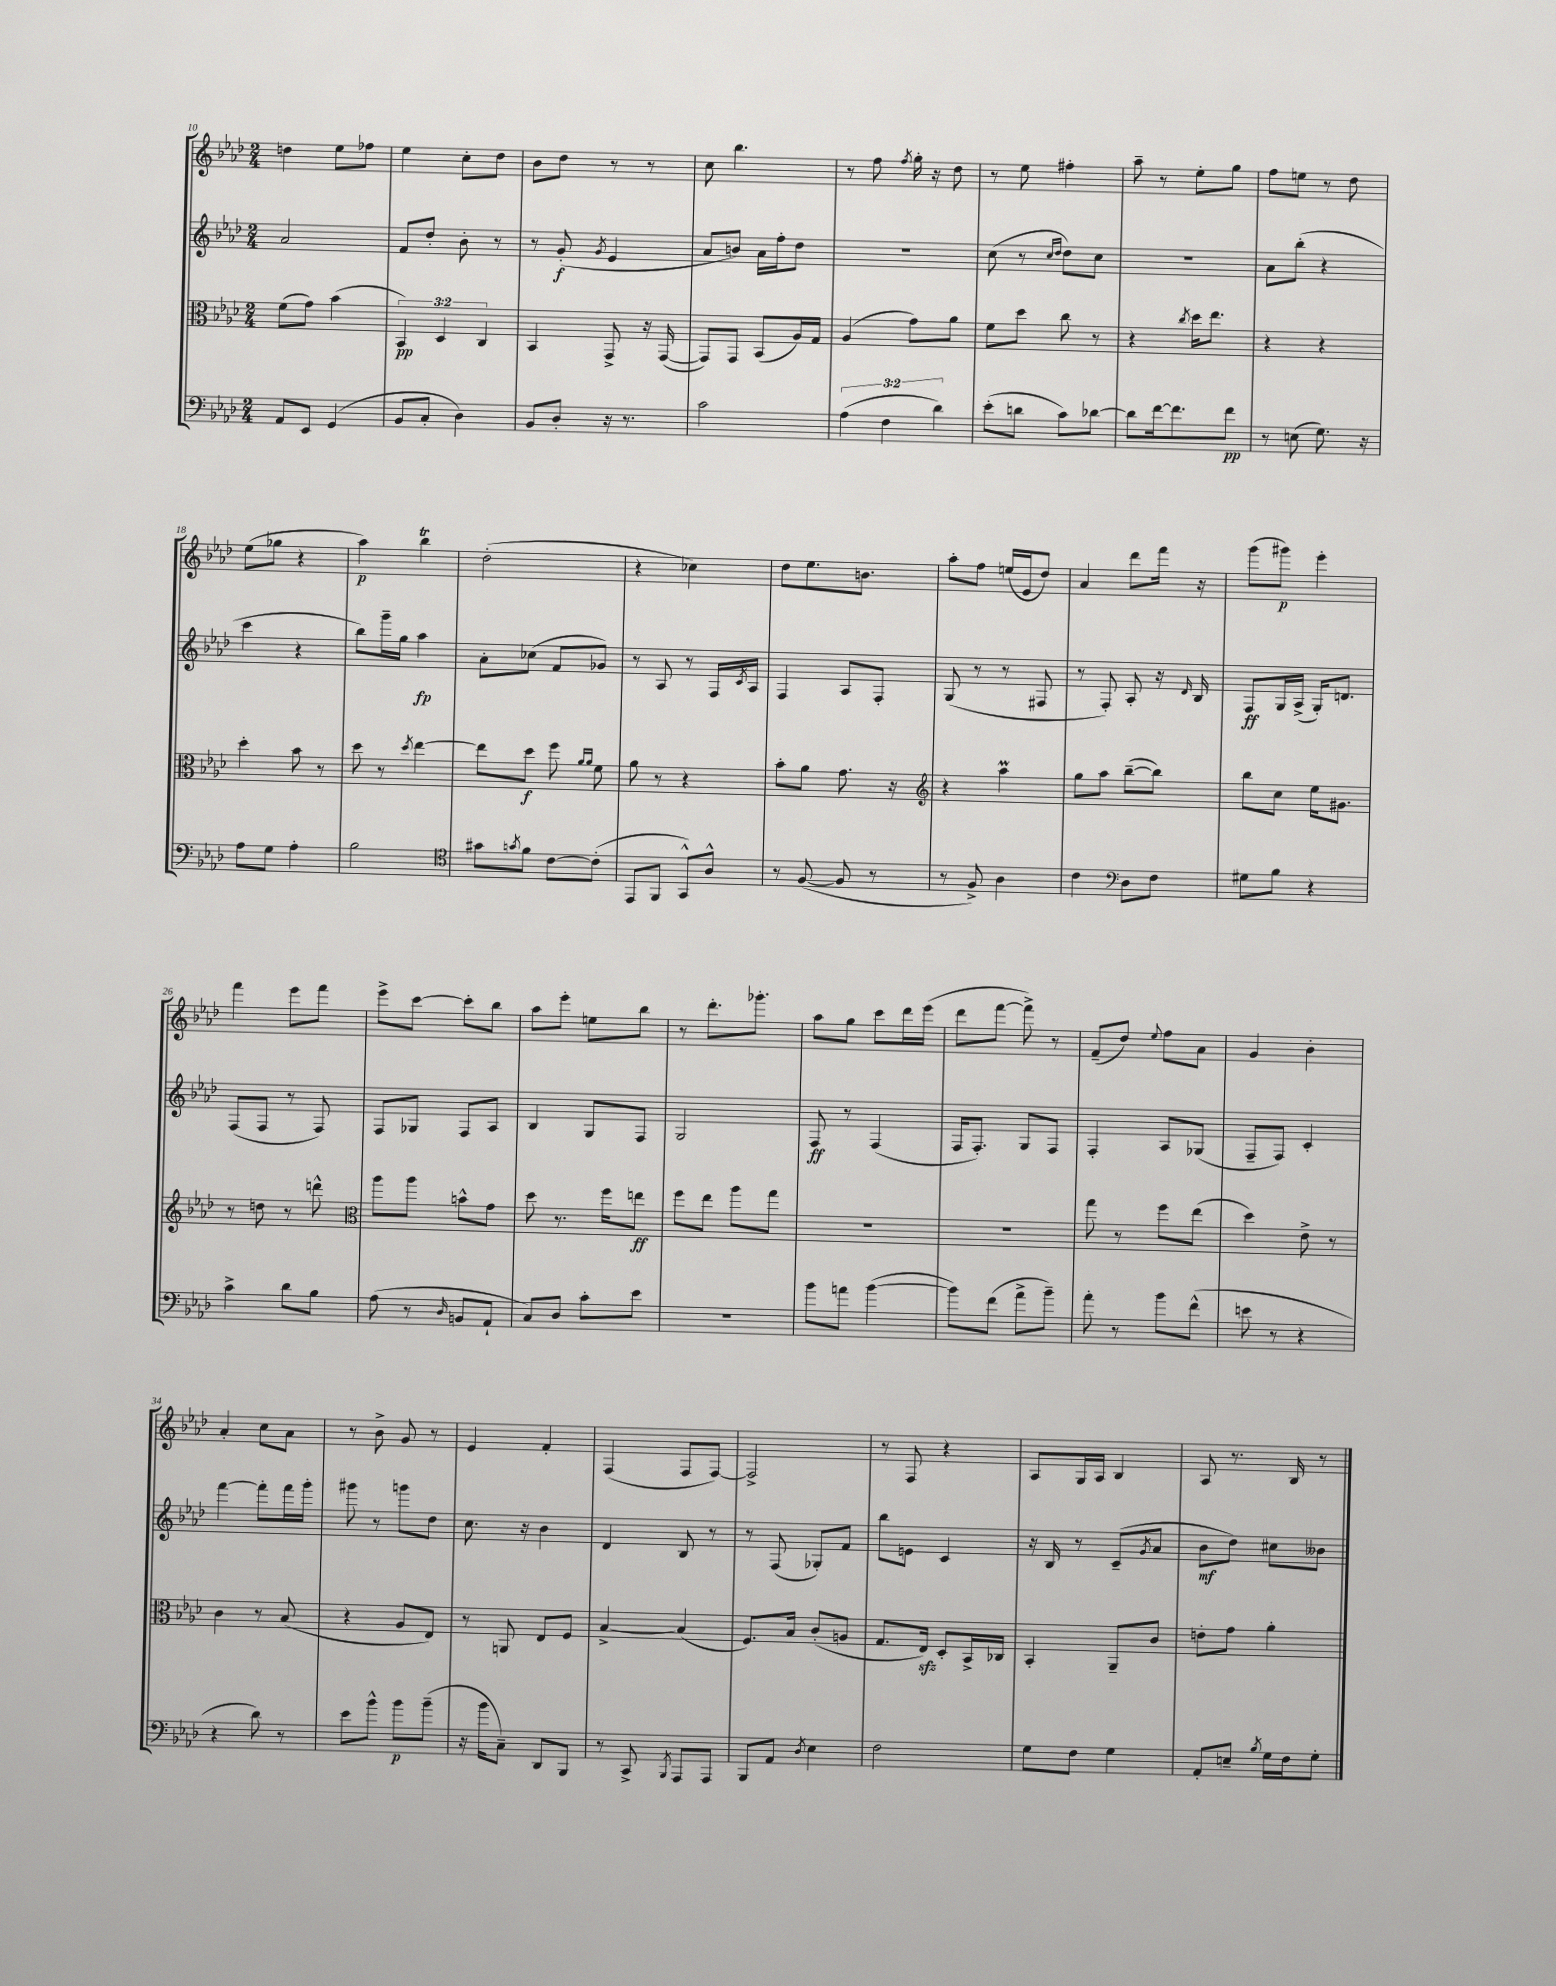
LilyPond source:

<<
\new StaffGroup <<
\new Staff = "s0" {
    \clef treble \key aes \major \numericTimeSignature \time 2/4
    d''4 ees''8 fes''8 |
    ees''4 c''8-. des''8 |
    bes'8 des''8 r8 r8 |
    c''8 bes''4. |
    r8 f''8 \acciaccatura { f''8 } g''16-. r16 des''8 |
    r8 ees''8 fis''4-. |
    aes''8-- r8 ees''8-. g''8 |
    f''8 e''8 r8 des''8 |
    ees''8( ges''8 r4 |
    aes''4\p) bes''4\trill |
    des''2-.( |
    r4 ces''4) |
    des''8 ees''8. b'8. |
    aes''8-. f''8 e''16( ees'16 des''8) |
    aes'4 des'''8 f'''16 r16 |
    g'''8( gis'''8\p) ees'''4-. |
    f'''4 ees'''8 f'''8 |
    ees'''8-> c'''8~ c'''8-. bes''8 |
    aes''8 ees'''8-. e''8 bes''8 |
    r8 des'''8.-. ges'''8.-. |
    aes''8 g''8 c'''8 des'''16 ees'''16( |
    des'''8 f'''8~ f'''8->) r8 |
    f'8--( des''8) \appoggiatura { ees''8 } f''8 aes'8 |
    g'4 bes'4-. |
    aes'4-. c''8 aes'8 |
    r8 bes'8-> g'8 r8 |
    ees'4 f'4-. |
    f4( f8 f8~) |
    f2-> |
    r8 f8 r4 |
    aes8 g16 aes16 bes4 |
    aes8 r8. bes16 r8 \bar "|." |
}
\new Staff = "s1" {
    \clef treble \key aes \major \numericTimeSignature \time 2/4
    aes'2 |
    f'8 des''8-. bes'8-. r8 |
    r8 g'8-.\f( \acciaccatura { g'8 } ees'4 |
    aes'8 b'8) aes'16 f''16-. des''8 |
    R2 |
    c''8( r8 \grace { c''16 des''16 } des''8) c''8 |
    R2 |
    aes'8 bes''8-.( r4 |
    c'''4 r4 |
    bes''8) g'''16-- g''16 aes''4\fp |
    aes'8-. ces''8( f'8 ges'8) |
    r8 aes8 r8 f16 \acciaccatura { c'8 } aes16 |
    f4 aes8 f8-. |
    g8( r8 r8 fis8 |
    r8 f8-.) aes8-. r16 \grace { des'16 } bes16 |
    f8\ff g16 aes16->( g16-.) d'8. |
    f8( f8 r8 f8) |
    f8 ges8 f8 aes8 |
    bes4 g8 f8 |
    g2 |
    f8\ff r8 f4( |
    f16 f8.-.) g8 f8 |
    f4-. aes8 ges8( |
    f8-- f8) c'4-. |
    f'''4~ f'''8-. f'''16 g'''16-. |
    gis'''8 r8 g'''8 des''8 |
    c''8. r16 bes'4 |
    des'4 bes8 r8 |
    r8 f8( ges8-.) f'8 |
    bes''8 e'8 c'4 |
    r16 bes16 r8 c'8--( \acciaccatura { g'8 } aes'8 |
    bes'8\mf des''8) cis''8 beses'8 \bar "|." |
}
\new Staff = "s2" {
    \clef alto \key aes \major \numericTimeSignature \time 2/4 \override Staff.TupletNumber.text = #tuplet-number::calc-fraction-text
    f'8( g'8) bes'4( |
    \tuplet 3/2 { bes,4\pp) des4 c4 } |
    bes,4 g,8-> r16 g,16~( |
    g,8) g,8 bes,8( aes16) g16 |
    aes4( g'8) aes'8 |
    f'8 des''8 c''8 r8 |
    r4 \acciaccatura { c''8 } des''16 ees''8. |
    r4 r4 |
    des''4-. bes'8 r8 |
    des''8 r8 \acciaccatura { des''8 } ees''4~ |
    ees''8 des''8\f f''8 \grace { aes'16 aes'16 } f'8 |
    aes'8 r8 r4 |
    bes'8-. aes'8 g'8. r16 |
    \clef treble r4 aes''4\prall |
    g''8 aes''8 bes''8~--( bes''8) |
    bes''8 c''8 ees''16 gis'8. |
    r8 d''8 r8 d'''8-^ |
    \clef alto aes''8 aes''8 b'8-^ g'8 |
    des''8 r8. f''16 e''8\ff |
    f''8 ees''8 aes''8 g''8 |
    R2 |
    R2 |
    g''8 r8 f''8 ees''8( |
    des''4) ees'8-> r8 |
    c'4 r8 bes8( |
    r4 aes8 ees8) |
    r8 a,8 ees8 f8 |
    bes4~-> bes4( |
    f8.) bes16 c'8-.( a8 |
    g8. ees16\sfz) des8-. bes,16-> ces16 |
    bes,4-. aes,8-- c'8 |
    e'8-. g'8 aes'4-. \bar "|." |
}
\new Staff = "s3" {
    \clef bass \key aes \major \numericTimeSignature \time 2/4 \override Staff.TupletNumber.text = #tuplet-number::calc-fraction-text
    aes,8 ees,8 g,4( |
    bes,8 c8-. des4) |
    bes,8 des8-. r16 r8. |
    c'2 |
    \tuplet 3/2 { aes4( f4 des'4) } |
    ees'8-.( d'8 c'8) des'8~ |
    des'8 f'16~ f'8. f'8\pp |
    r8 e8( g8.) r16 |
    aes8 g8 aes4-. |
    bes2 |
    \clef tenor gis'8 \acciaccatura { g'8 } f'8 c'8~ c'8-.( |
    ees,8 f,8 g,8-^) aes8-^ |
    r8 f8~( f8 r8 |
    r8 f8->) aes4 |
    c'4 \clef bass des8 f8 |
    gis8 bes8 r4 |
    c'4-> des'8 bes8 |
    aes8( r8 \grace { des16 } b,8 aes,8-! |
    c8) des8 c'8-. ees'8 |
    R2 |
    bes'8 a'8 bes'4~( |
    bes'8) f'8( aes'8-> bes'8--) |
    aes'8-. r8 bes'8 f'8-^( |
    e'8 r8 r4 |
    r4 des'8) r8 |
    ees'8 bes'8-^ bes'8\p bes'8--( |
    r16 bes'16 c8--) des,8 bes,,8 |
    r8 c,8-> \acciaccatura { bes,,8 } aes,,8 aes,,8 |
    bes,,8 aes,8 \acciaccatura { des8 } ees4 |
    f2 |
    g8 f8 g4 |
    aes,8-. e8-- \acciaccatura { bes8 } g16 f16 g8-. \bar "|." |
}
>>
>>
\layout { \context { \Score currentBarNumber = #10 } }
